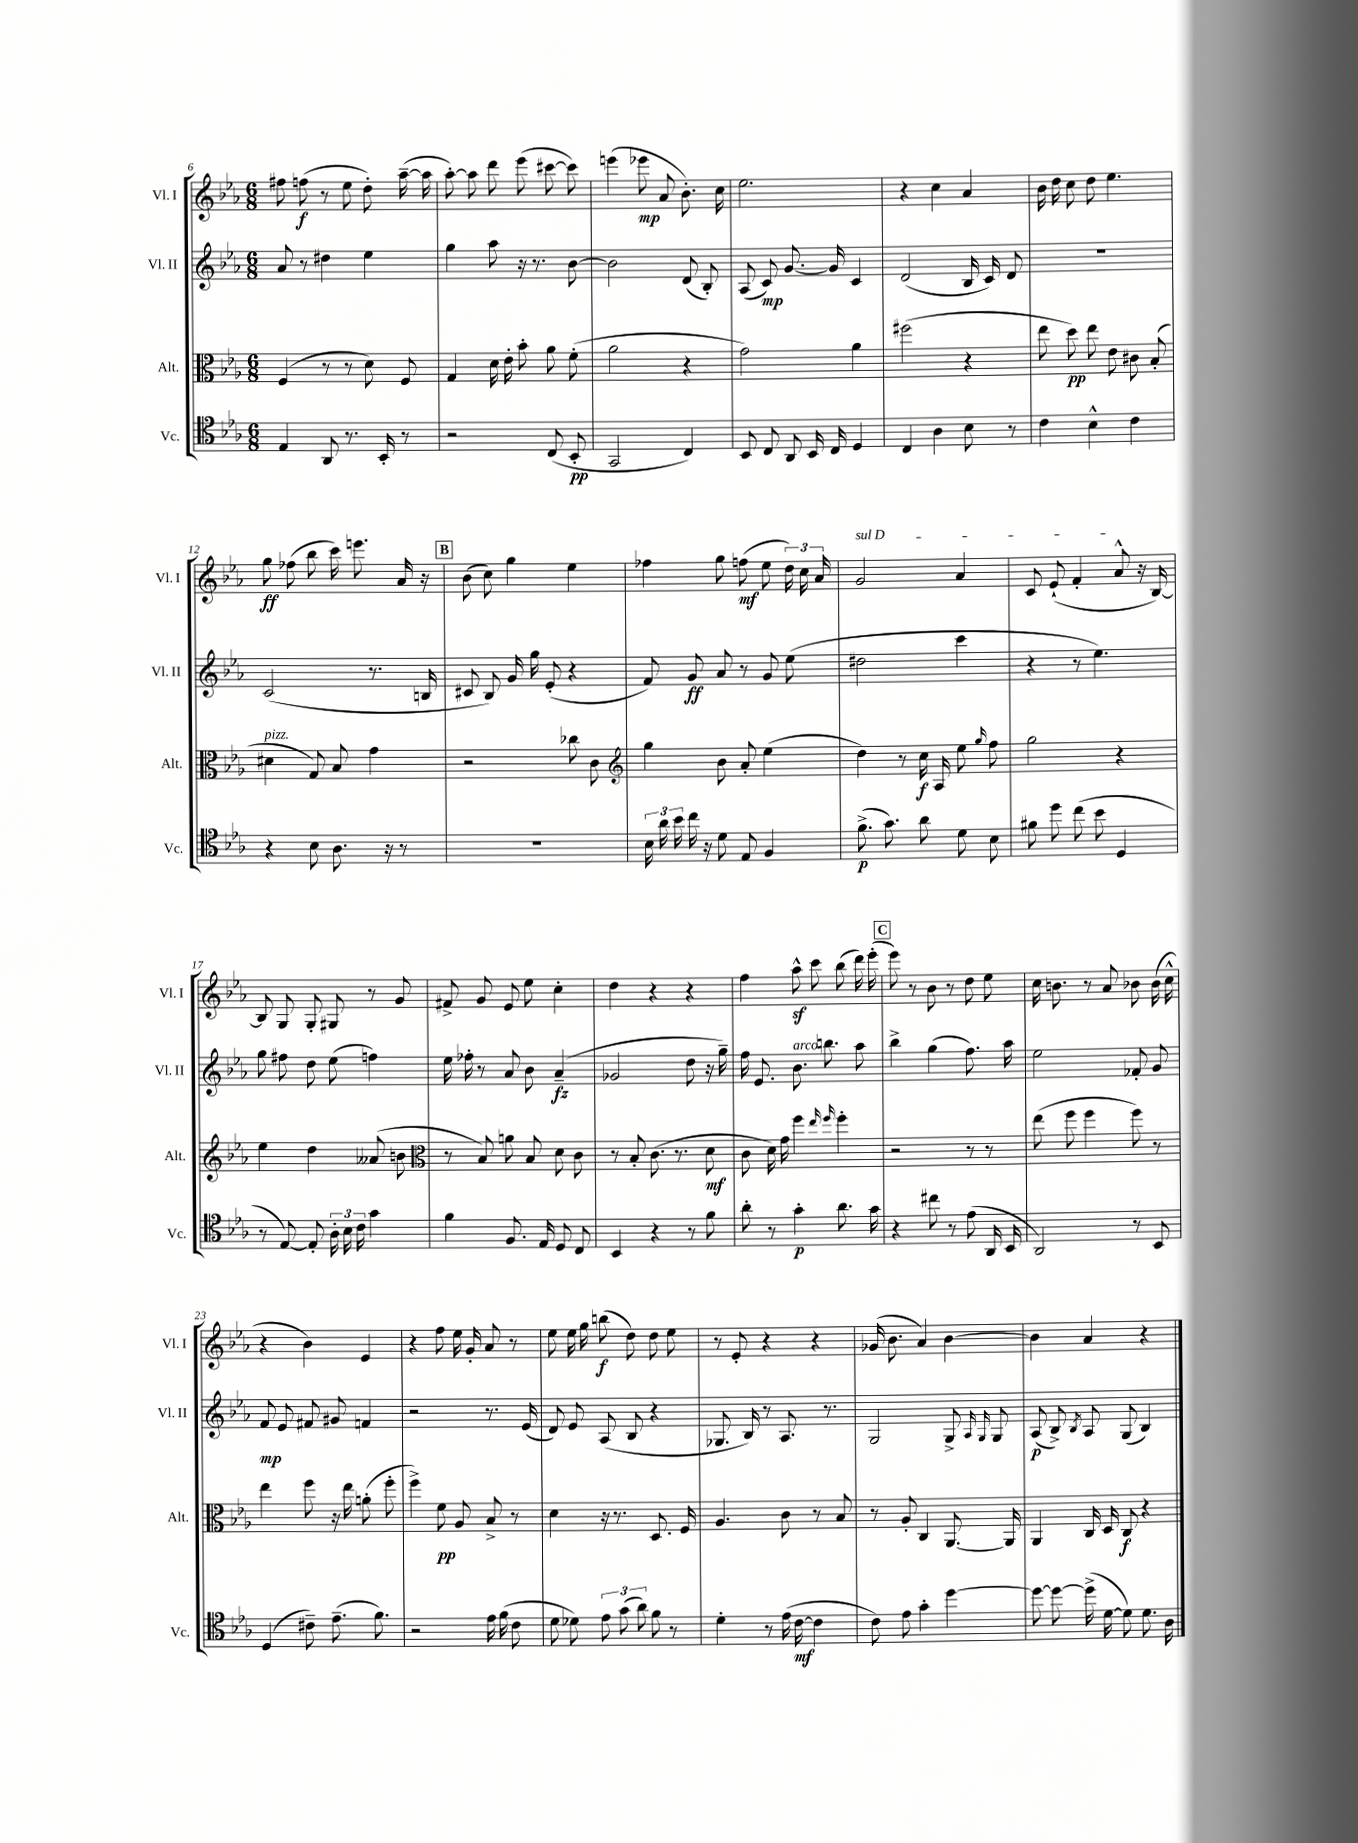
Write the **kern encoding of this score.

**kern	**kern	**kern	**kern
*staff4	*staff3	*staff2	*staff1
*clefC4	*clefC3	*clefG2	*clefG2
*k[b-e-a-]	*k[b-e-a-]	*k[b-e-a-]	*k[b-e-a-]
*M6/8	*M6/8	*M6/8	*M6/8
4E-/	(4F/	8a-/	8ff#\
.	.	8r	(8ff\
8AA-/	8r	4dd#\	8r
8.r	8r	.	8ee-\
.	8d\)	4ee-\	8dd'\)
16BB-'/	.	.	.
8r	8F/	.	([16aa-~\
.	.	.	16aa-\]
=	=	=	=
2r	4G/	4gg\	[8aa-'\)
.	.	.	8aa-\]
.	16d\	8aa-\	8ddd\
.	16e-'\	.	.
.	8b-'\	16r	(8eee-\
.	.	8.r	.
(8C/	8a-\	.	[8ccc#\
8BB-'/	(8f'\	[8b-\	8ccc#\])
=	=	=	=
2GG/	2a-\	2b-\]	(4eee\
.	.	.	8eee-\
.	.	.	8a-/
4C/)	4r	(8d/	8.b-'\)
.	.	8B-'/)	.
.	.	.	16cc\
=	=	=	=
8BB-/	2g\)	(8A-/	2.ee-\
8C/	.	8c/)	.
8AA-/	.	[8.g/	.
16BB-/	.	.	.
16C/	.	16g/]	.
4D/	4a-\	4c/	.
=	=	=	=
4C/	(2ff#\	(2d/	4r
4A-\	.	.	4cc\
8B-\	4r	16B-/	4a-/
.	.	16c/)	.
8r	.	8d/	.
=	=	=	=
4c\	8ee-\	2.r	16b-\
.	.	.	16dd\
.	8dd\)	.	8cc\
4B-^^\	8ee-\	.	8dd\
.	8e-\	.	4.ee-\
4c\	8c#\	.	.
.	(8B-'/	.	.
=	=	=	=
4r	4d#\	(2c/	8gg\
.	.	.	(8ff-\
8B-\	8G/)	.	8bb-\
8.A-\	8B-/	.	16ccc\)
.	.	.	8.eee\
.	4g\	8.r	.
16r	.	.	.
8r	.	.	16a-/
.	.	16B/	16r
=	=	=	=
2.r	2r	8c#/	(8b-\
.	.	8B-/)	8cc\)
.	.	16g/	4gg\
.	.	16gg\	.
.	.	(8e-'/	.
.	8cc-\	4r	4ee-\
.	8c\	.	.
=	=	=	=
*	*clefG2	*	*
24B-\	4gg\	8f/)	4ff-\
24a-\	.	.	.
24b-\	.	.	.
16cc\	.	8g/	.
16r	.	.	.
8d\	8b-\	8a-/	8gg\
8E-/	8a-'/	8r	(8ff\
4F/	(4ee-\	8g/	8ee-\
.	.	(8ee-\	24dd\)
.	.	.	24cc\
.	.	.	24a-/
=	=	=	=
(8.f^\	4dd\)	2dd#\	2g/
8.g\)	.	.	.
.	8r	.	.
8a-\	16cc\	.	.
.	16A-/	.	.
8d\	8ee-\	4ccc\	4a-/
.	16qqgg/	.	.
8B-\	8ff\	.	.
=	=	=	=
8f#\	2gg\	4r	8c/
8dd\	.	.	(8e-`/
(8cc\	.	8r	4f'/
8b-\	.	4.ee-\)	.
4D/	4r	.	8a-^^/
.	.	.	16r
.	.	.	[16B-/)
=	=	=	=
8r	4ee-\	8gg\	8B-/]
[8E-/)	.	8ff#\	8G/
8E-'/]	4dd\	8dd\	8G'/
24A-'\	.	(8ee-\	8G#/
24B-\	.	.	.
24c\	.	.	.
4g\	(8a--/	4ff\)	8r
.	8b\	.	8g/
=	=	=	=
*	*clefC3	*	*
4f\	8r	16ee-\	8f#^/
.	.	16ff-'\	.
.	8B-/)	8r	8g/
8.F/	8a\	8a-/	8e-/
.	8B-/	8b-\	8ee-\
16E-/	.	.	.
8D/	8d\	(4a-~/	4cc'\
8C/	8c\	.	.
=	=	=	=
4BB-/	8r	2g-/	4dd\
.	8B-'/	.	.
4r	(8.c\	.	4r
.	8.r	.	.
8r	.	8dd\	4r
8f\	8d\	16r	.
.	.	16gg~\)	.
=	=	=	=
8a-'\	8c\	16ff\	4ff\
.	.	8.e-/	.
8r	16d\)	.	.
.	16g\	.	.
4g'\	4ff\	8.b-\	8aa-^^\
.	.	.	8ccc\
.	.	8.bb\	.
.	16qqee-/	.	.
.	16qqff/	.	.
8.a-\	4ff'\	.	(8bb-\
.	.	8aa-\	16ddd\)
16g\	.	.	(16eee-'\
=	=	=	=
4r	2r	4bb-^\	8eee-\)
.	.	.	8r
8cc#\	.	(4gg\	8b-\
8r	.	.	8r
(8e-\	8r	8.ff\)	8dd\
16AA-/	8r	.	8ee-\
16BB-/	.	16aa-\	.
=	=	=	=
2AA-/)	(8ee-\	2ee-\	16cc\
.	.	.	8.b\
.	8ff\	.	.
.	4ff\	.	8r
.	.	.	8a-/
8r	8ff\)	8f-'/	8b-\
8BB-/	8r	8g/	(16b-\
.	.	.	16cc^^\
=	=	=	=
(4D/	4ee-\	8f/	4r
.	.	8e-/	.
8c#~\)	8ff\	8f#/	4b-\)
(8.e-~\	16r	8g#/	.
.	16ee-\	.	.
.	(8a'\	4f/	4e-/
8.f\)	.	.	.
.	8ff'\	.	.
=	=	=	=
2r	4ff^\)	2r	4r
.	8f\	.	8ff\
.	8A-/	.	16ee-\
.	.	.	16g'/
16e-\	8B-^/	8.r	8a-/
(16f\	.	.	.
8c\	8r	.	8r
.	.	(16e-/	.
=	=	=	=
8d\	4d\	8d/)	8ee-\
8d-\)	.	8e-/	16ee-\
.	.	.	16gg\
12e-\	16r	(8A-/	(8bb\
.	8.r	.	.
(12g\	.	.	.
.	.	8B-/	8dd\)
12a-\)	.	.	.
8f\	8.D/	4r	8dd\
8r	.	.	8ee-\
.	16F/	.	.
=	=	=	=
4d'\	4.A-/	8.G-/	8r
.	.	.	8e-'/
.	.	16B-/)	.
8r	.	8r	4r
(16e-\	8c\	8.A-/	.
[16c\	.	.	.
4c\]	8r	.	4r
.	.	8.r	.
.	8B-/	.	.
=	=	=	=
8c\)	8r	2G/	(16g-/
.	.	.	8.b-\
8e-\	8A-'/	.	.
4g'\	4C/	.	4a-/)
[4dd\	[8.AA-/	8G^/	[4b-\
.	.	16qqA-/	.
.	.	16qqG/	.
.	.	8G/	.
.	16AA-/]	.	.
=	=	=	=
8dd\_	4AA-/	(8A-/	4b-\]
8dd\_	.	8B-^/)	.
.	.	8qB-/	.
(16dd^\]	16C/	8A-/	4a-/
[16d\	16D/	.	.
8d\])	8C/	(8G/	.
8.d\	4r	4B-/)	4r
16A-\	.	.	.
==	==	==	==
*-	*-	*-	*-
